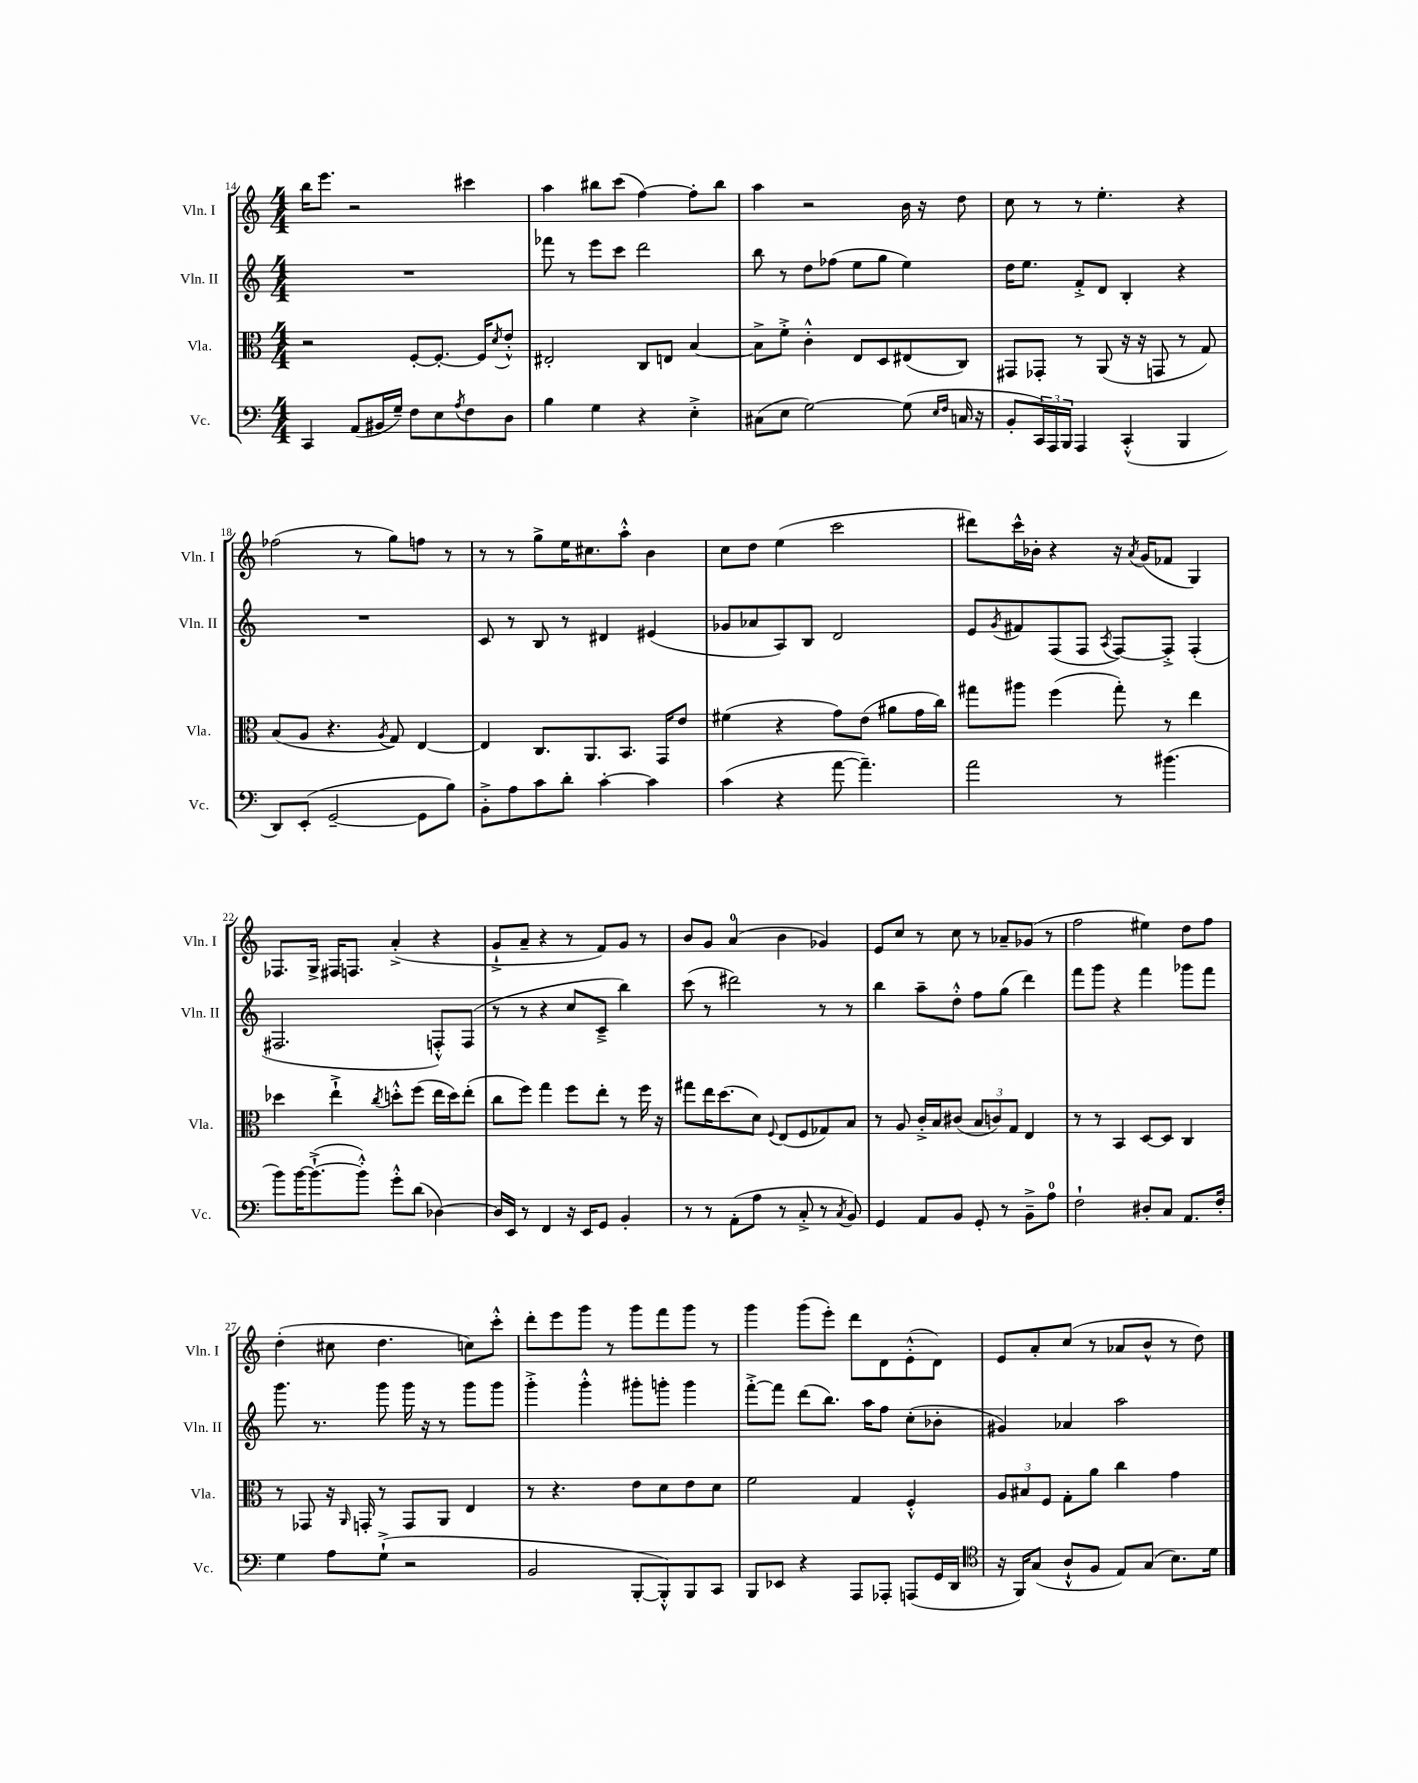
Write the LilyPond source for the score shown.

<<
\new StaffGroup <<
\new Staff = "s0" \with { instrumentName = "Vln. I" shortInstrumentName = "Vln. I" } {
    \clef treble \key c \major \numericTimeSignature \time 4/4
    b''16 e'''8. r2 cis'''4 |
    a''4 bis''8 c'''8( f''4~) f''8-. bis''8 |
    a''4 r2 b'16 r16 d''8 |
    c''8 r8 r8 e''4.-. r4 |
    fes''2( r8 g''8) f''8 r8 |
    r8 r8 g''8-> e''16 cis''8. a''8-.-^ b'4 |
    c''8 d''8 e''4( c'''2 |
    dis'''8) c'''16-^ bes'16-. r4 r16 \acciaccatura { a'8 } g'16( fes'8 g4) |
    fes8. g16-> fis16 f8. a'4-.->( r4 |
    g'8-!-> a'8-- r4 r8 f'8) g'8 r8 |
    b'8 g'8 a'4-0( b'4 ges'4) |
    e'8 c''8 r8 c''8 r8 aes'8-- ges'8( r8 |
    f''2 eis''4) d''8 f''8 |
    d''4-.( cis''8 d''4. c''8) c'''8-.-^ |
    d'''8-. e'''8 g'''8 r8 g'''8 f'''8 g'''8 r8 |
    g'''4 g'''8( e'''8-.) d'''8 d'8 e'8-.-^( d'8) |
    e'8 a'8-. c''8( r8 aes'8 b'8-^ r8 d''8) \bar "|." |
}
\new Staff = "s1" \with { instrumentName = "Vln. II" shortInstrumentName = "Vln. II" } {
    \clef treble \key c \major \numericTimeSignature \time 4/4
    R1 |
    fes'''8 r8 e'''8 c'''8 d'''2 |
    b''8 r8 d''8 fes''8( e''8 g''8 e''4) |
    d''16 e''8. f'8-.-> d'8 b4-. r4 |
    R1 |
    c'8 r8 b8 r8 dis'4 eis'4( |
    ges'8 aes'8 a8) b8 d'2 |
    e'8 \acciaccatura { g'8 } fis'8 f8( f8 \acciaccatura { a8 } f8~) f8-.-> f4-.( |
    fis2. f8-.-^) f8( |
    r8 r8 r4 c''8 c'8---> b''4) |
    c'''8( r8 dis'''2) r8 r8 |
    b''4 a''8-- d''8-.-^ f''8 g''8( d'''4) |
    f'''8 g'''8 r4 f'''4 ges'''8 f'''8 |
    g'''8. r8. g'''8 g'''16 r16 r8 g'''8 g'''8 |
    g'''4-.-> g'''4-.-^ gis'''8-. g'''8-. g'''4 |
    f'''8~-.-> f'''8 d'''8( b''8.) a''16 f''8 c''8-.( bes'8-. |
    gis'4) aes'4 a''2 \bar "|." |
}
\new Staff = "s2" \with { instrumentName = "Vla." shortInstrumentName = "Vla." } {
    \clef alto \key c \major \numericTimeSignature \time 4/4
    r2 f8~-. f8.~-. f16 \acciaccatura { d'8 } e'8-.-^ |
    eis2-. c8 e8 b4~ |
    b8-> f'8-.-> c'4-.-^ e8 d8 eis8( c8) |
    gis,8 ges,8-. r8 a,8( r16 r16 g,8 r8 g8) |
    b8( a8 r4. \acciaccatura { a8 } g8) e4~ |
    e4 c8. a,8. b,8. g,16 e'8 |
    fis'4( r4 g'8) e'8( ais'8 g'16 c''16) |
    gis''8 ais''8 f''4( gis''8-.) r8 e''4 |
    des''4 e''4-!-> \acciaccatura { c''8 } d''8-.-^ f''8( e''16 d''16) e''8-.( |
    c''8 f''8) g''4 f''8 e''8-. r8 f''16 r16 |
    gis''8 e''16 d''8.( d'8) \appoggiatura { f8 } e8( f8 ges8) b8 |
    r8 a8 c'16-.-> b16 cis'8( \tuplet 3/2 { b8 c'8) g8 } e4 |
    r8 r8 b,4 d8~ d8 c4 |
    r8 ges,8 r16 \grace { a,16 } g,16-. r8 g,8 a,8 e4 |
    r8 r4. e'8 d'8 e'8 d'8 |
    f'2 g4 f4-.-^ |
    \tuplet 3/2 { a8 bis8 f8 } g8-. a'8 c''4 g'4 \bar "|." |
}
\new Staff = "s3" \with { instrumentName = "Vc." shortInstrumentName = "Vc." } {
    \clef bass \key c \major \numericTimeSignature \time 4/4
    c,4 a,8( bis,16 g16--) f8 e8 \acciaccatura { a8 } f8 d8 |
    b4 g4 r4 e4-.-> |
    cis8( e8 g2~) g8( \grace { e16 f16 } c16 r16 |
    b,8-. \tuplet 3/2 { c,16) a,,16 b,,16 } a,,4 c,4-.-^( b,,4 |
    d,8) e,8-.( g,2~-- g,8 b8) |
    b,8-.-> a8 c'8 d'8-. c'4~-. c'4 |
    c'4( r4 a'8~ a'4.--) |
    a'2 r8 bis'4.( |
    b'8) b'16~ b'8.~-!->( b'8-.-^) g'8-.-^ d'8( des4~) |
    des16 e,16 r8 f,4 r16 e,16 g,8 b,4-. |
    r8 r8 a,8-.( a8 r8 c8-.-> r8 \acciaccatura { c8 } b,8) |
    g,4 a,8 b,8 g,8-. r8 b,8---> a8-0 |
    f2-! dis8-. c8 a,8. f16-. |
    g4 a8 g8-!->( r2 |
    b,2 b,,8~-. b,,8-.-^) b,,8 c,8 |
    b,,8 ees,8 r4 a,,8 aes,,8-. a,,8( g,16 d,16 |
    \clef tenor r16 f,16) g8( a8-!-^ f8 e8) g8( b8.) d'16 \bar "|." |
}
>>
>>
\layout { \context { \Score currentBarNumber = #14 } }
